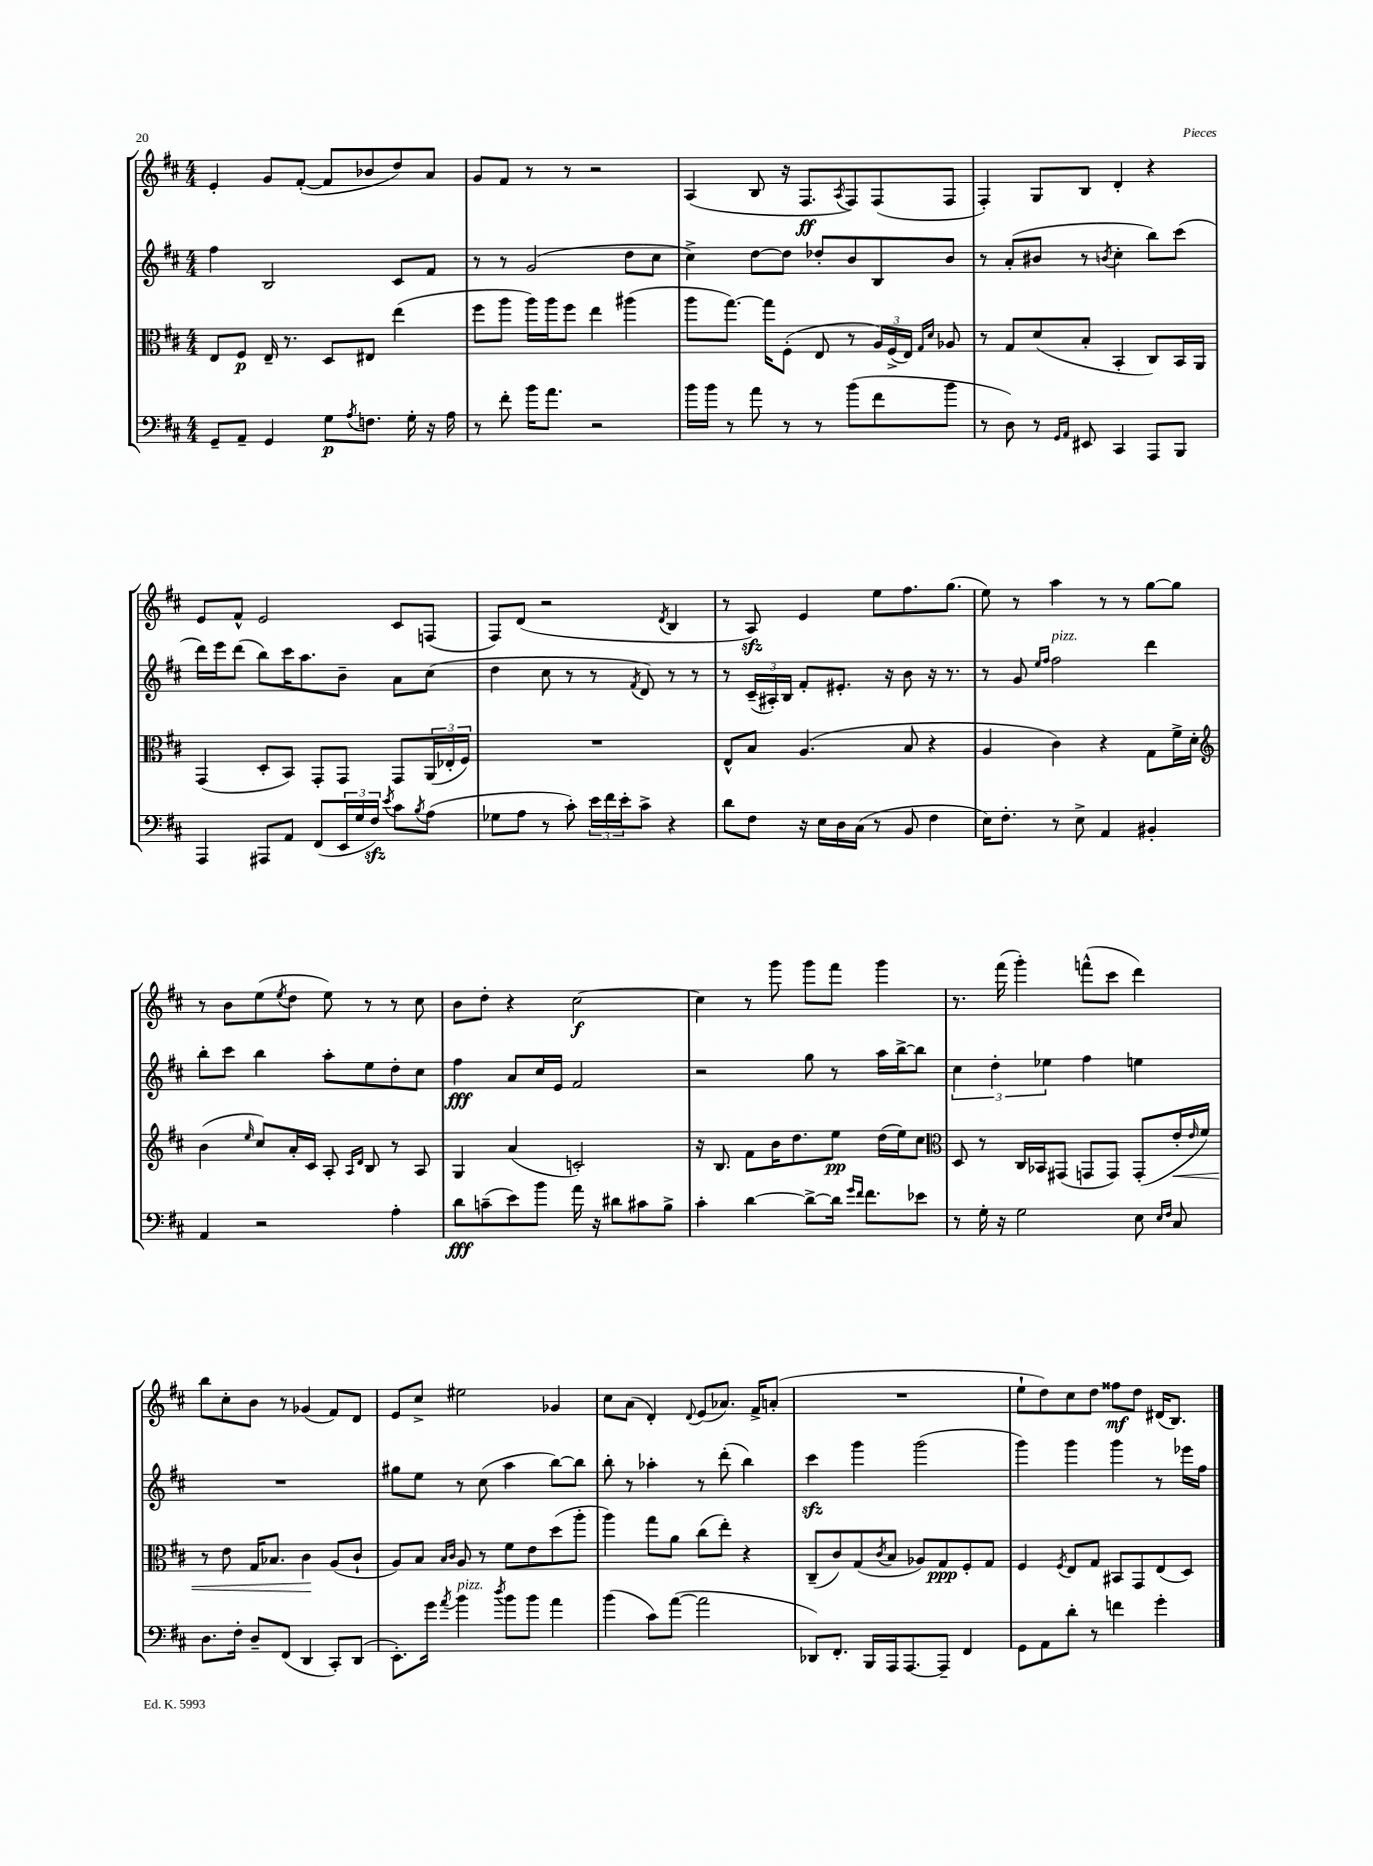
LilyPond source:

<<
\new StaffGroup <<
\new Staff = "s0" {
    \clef treble \key d \major \numericTimeSignature \time 4/4
    e'4-. g'8 fis'8~-.( fis'8 bes'8 d''8) a'8 |
    g'8 fis'8 r8 r8 r2 |
    a4( b8 r16 fis8.\ff \acciaccatura { a8 } fis8) fis8( fis8 |
    fis4-.) g8 b8 d'4-. r4 |
    e'8 fis'8-^ e'2 cis'8 f8( |
    fis8) d'8( r2 \acciaccatura { d'8 } b4 |
    r8 a8\sfz) e'4 e''8 fis''8. g''8.( |
    e''8) r8 a''4 r8 r8 g''8~ g''8 |
    r8 b'8 e''8( \acciaccatura { e''8 } d''8 e''8) r8 r8 cis''8 |
    b'8 d''8-. r4 cis''2~\f |
    cis''4 r8 g'''8 g'''8 fis'''8 g'''4 |
    r8. fis'''16( g'''4-.) f'''8-^( cis'''8 d'''4) |
    b''8 cis''8-. b'8 r8 ges'4( fis'8) d'8 |
    e'8 cis''8-> eis''2 ges'4 |
    cis''8 a'8( d'4-.) \appoggiatura { d'8 } e'8( aes'8.) fis'16-> a'8-.( |
    R1 |
    e''8-! d''8) cis''8 d''8 fisis''8\mf d''8 dis'16( b8.) \bar "|." |
}
\new Staff = "s1" {
    \clef treble \key d \major \numericTimeSignature \time 4/4
    fis''4 b2 cis'8 fis'8 |
    r8 r8 g'2( d''8 cis''8 |
    cis''4->) d''8~ d''8 des''8-. b'8 b8 b'8 |
    r8 a'8-.( bis'8 r8 \acciaccatura { b'8 } cis''4-. b''8) cis'''8( |
    d'''16) e'''16 d'''8( b''8) cis'''16 a''8. b'8-- a'8 cis''8( |
    d''4 cis''8 r8 r8 \acciaccatura { fis'8 } d'8) r8 r8 |
    r8 \tuplet 3/2 { cis'16--( ais16-.) b16 } fis'8-. eis'8.-. r16 b'8 r16 r8. |
    r8 g'8 \grace { e''16 fis''16 } fis''2^\markup { \italic "pizz." } d'''4 |
    b''8-. cis'''8 b''4 a''8-. e''8 d''8-. cis''8 |
    fis''4\fff a'8 cis''16 e'16 fis'2 |
    r2 g''8 r8 a''16 b''16~-> b''8 |
    \tuplet 3/2 { cis''4 d''4-. ees''4 } fis''4 e''4 |
    R1 |
    gis''8 e''8 r8 cis''8( a''4 b''8~) b''8 |
    b''8-. r8 aes''4-. r8 d'''8-.( b''4) |
    cis'''4\sfz g'''4 g'''2( |
    g'''4) g'''4 g'''4 r8 ees'''16 fis''16 \bar "|." |
}
\new Staff = "s2" {
    \clef alto \key d \major \numericTimeSignature \time 4/4
    e8 fis8\p e16-- r8. d8 eis8 e''4( |
    fis''8 a''8 a''16) a''16 fis''8 e''4 ais''4( |
    a''8 g''8.~) g''16 fis8-.( e8 r8 \tuplet 3/2 { a16) fis16->( e16) } \grace { g16 d'16 } aes8 |
    r8 g8 d'8( b8-. b,4-. cis8) b,16 a,16 |
    g,4( d8-. b,8) g,8-. g,8 g,8 \tuplet 3/2 { a,16( ees16-. fis16) } |
    R1 |
    e8-^ b8 a4.( b8 r4 |
    a4 cis'4) r4 g8 fis'16-> d'16-. |
    \clef treble b'4( \grace { e''16 } cis''8) a'16-. cis'16 a8-. \grace { a16 d'16 } b8 r8 a8 |
    g4 a'4( c'2-.) |
    r16 b8. fis'8 b'16 d''8. e''8\pp d''16( e''16) cis''8 |
    \clef alto d8 r8 cis16 bes,16 gis,8( g,8 g,8) g,8-.( e'16-.\< \grace { e'16 } fis'16) |
    r8 e'8 g16 bes8. cis'4\! a8( cis'8-! |
    a8) b8 \grace { b16 cis'16 } a8 r8 fis'8 e'8 d''8( a''8-. |
    a''4) g''8 a'8 cis''8( e''8-.) r4 |
    cis8--( cis'8) g8( \acciaccatura { cis'8 } b8 aes8) g8\ppp fis8-. g8 |
    fis4 \acciaccatura { fis8 } e8 g8 bis,8 g,8 e8( d8) \bar "|." |
}
\new Staff = "s3" {
    \clef bass \key d \major \numericTimeSignature \time 4/4
    g,8-- a,8-- g,4 g8\p \acciaccatura { a8 } f8. g16-. r16 a16 |
    r8 fis'8-. b'16 a'8. r2 |
    b'16 b'16 r8 a'8 r8 r8 b'8( fis'8 b'8 |
    r8 d8) r8 \grace { g,16 a,16 } eis,8 cis,4 a,,8 b,,8 |
    a,,4 ais,,8 a,8 fis,8( \tuplet 3/2 { e,16 g16 fis16\sfz) } \acciaccatura { e'8 } cis'8 \acciaccatura { b8 } a8( |
    ges8 a8 r8 cis'8-.) \tuplet 3/2 { e'16 fis'16 e'16-. } cis'8-> r4 |
    d'8 fis8 r16 e16 d16 cis16( r8 b,8 fis4 |
    e16) fis8.-. r8 e8-> a,4 bis,4-. |
    a,4 r2 a4-. |
    d'8\fff c'8--( e'8) b'8 a'16 r16 dis'8 cis'8 b8-> |
    cis'4-. d'4~ d'8~-> d'16 \grace { g'16 fis'16 } fis'8. ees'8 |
    r8 g16-. r16 g2 e8 \grace { e16 fis16 } cis8 |
    d8. fis16-. d8-- fis,8( d,4 cis,8-.) d,8( |
    e,8.-.) g'16 \acciaccatura { a'8 } b'4^\markup { \italic "pizz." } \acciaccatura { d''8 } b'8 b'8 a'4 |
    b'4( cis'8) a'8~( a'2 |
    des,8) fis,8.-. b,,16 a,,16 a,,8.~ a,,8-- fis,4 |
    g,8 a,8 d'8-. r8 f'4 g'4-. \bar "|." |
}
>>
>>
\layout { \context { \Score \remove "Bar_number_engraver" } }
